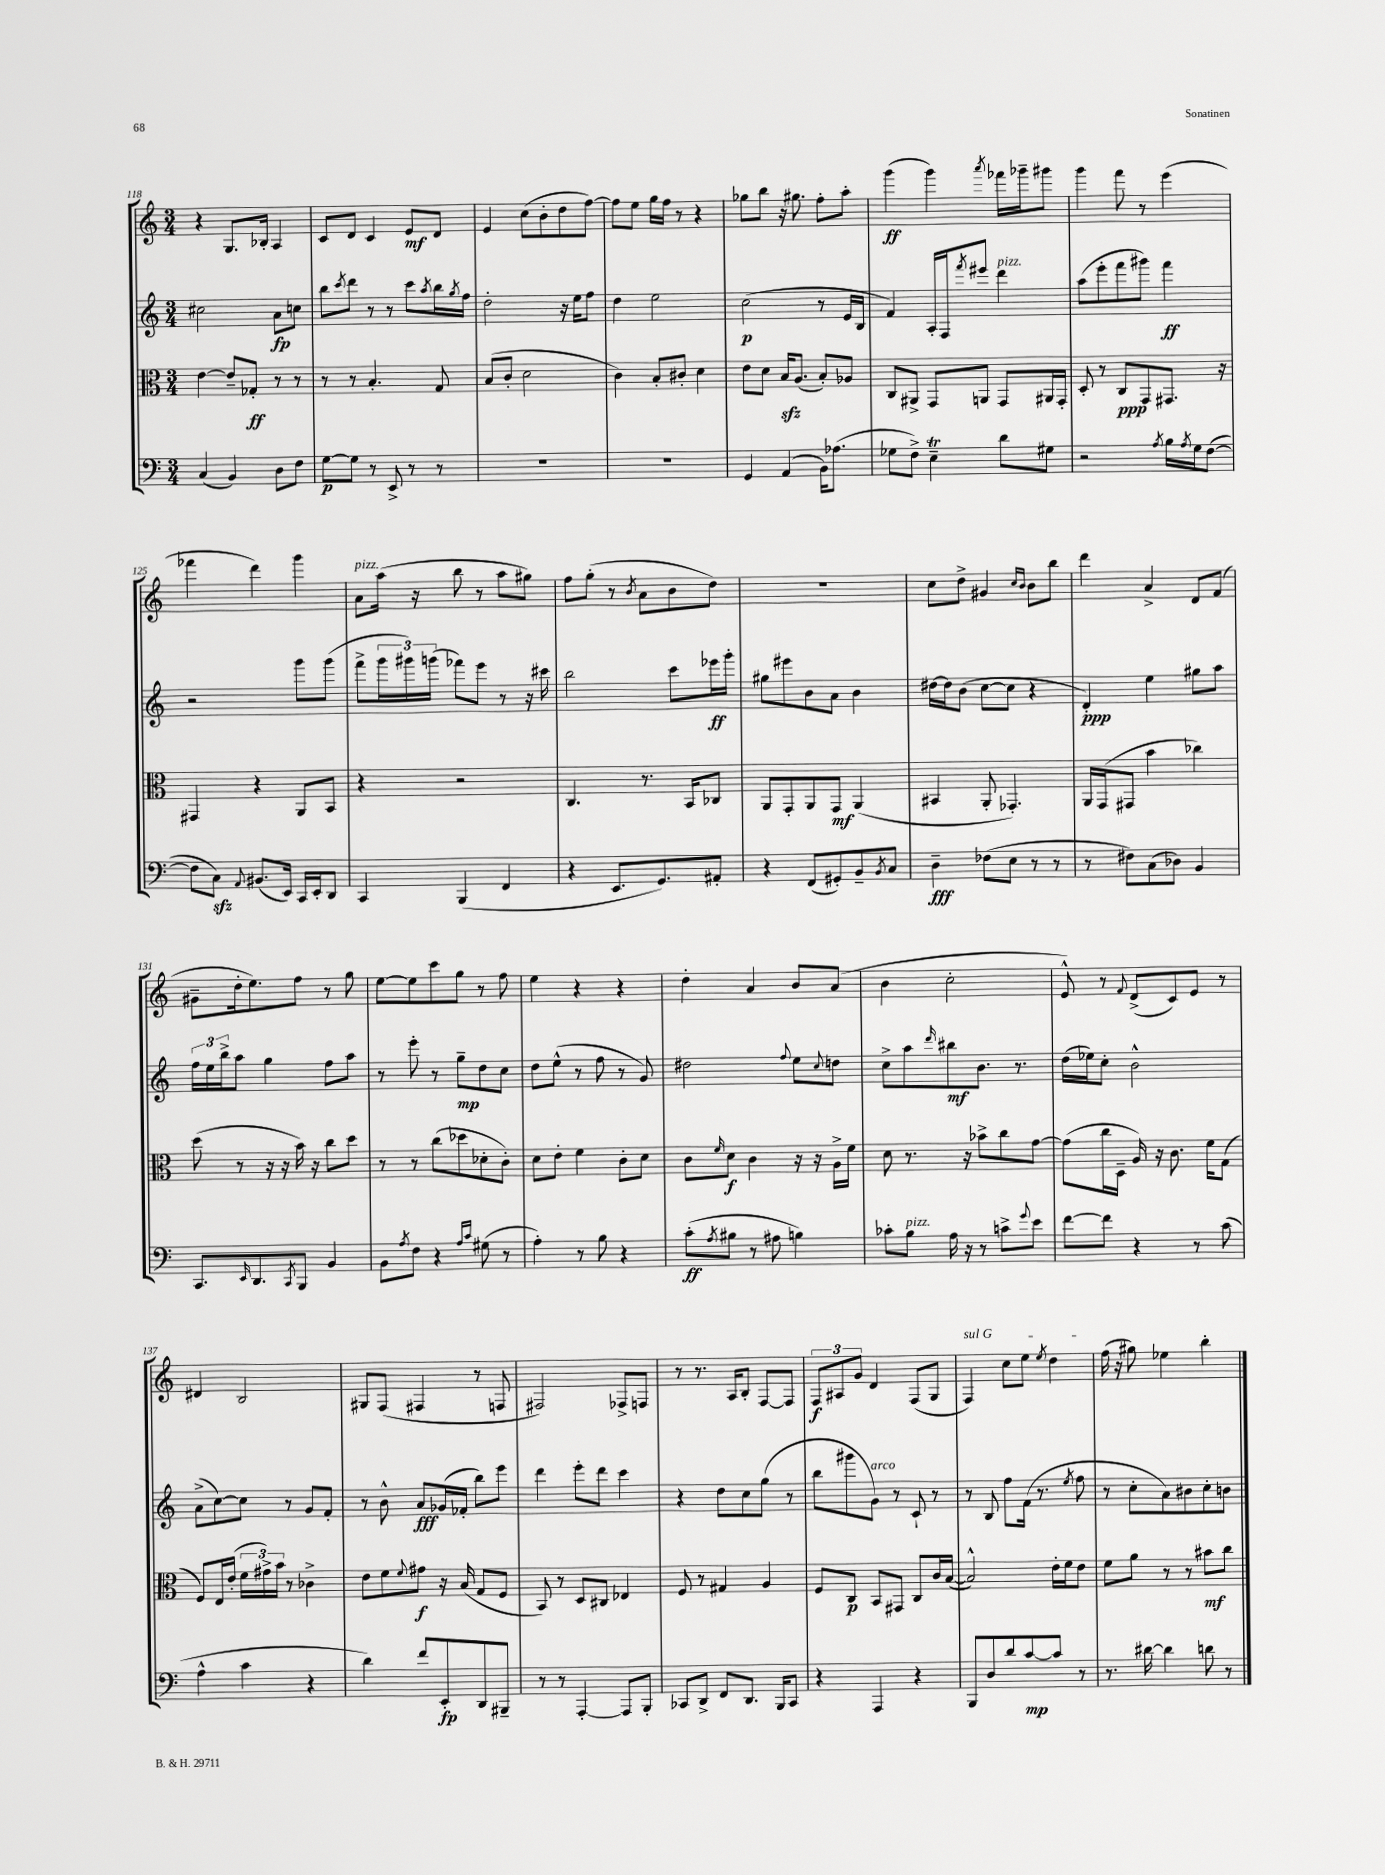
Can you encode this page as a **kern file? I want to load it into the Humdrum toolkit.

**kern	**kern	**kern	**kern
*staff4	*staff3	*staff2	*staff1
*clefF4	*clefC3	*clefG2	*clefG2
*k[]	*k[]	*k[]	*k[]
*M3/4	*M3/4	*M3/4	*M3/4
(4C/	[4e\	2cc#\	4r
4BB/)	8e~/]L	.	8.G/L
.	8G-'/J	.	.
.	.	.	16B-'/Jk
8D\L	8r	8a\L	4A/
8F\J	8r	8cc\J	.
=	=	=	=
[8G\L	8r	8bb\L	8c/L
.	.	8qccc/	.
8G\]J	8r	8ddd\J	8d/J
8r	4.B'/	8r	4c/
8EE^/	.	8r	.
8r	.	8ccc\L	8e/L
.	.	8qaa/	.
8r	8G/	16bb\L	8d/J
.	.	8qgg/	.
.	.	16ff\JJ	.
=	=	=	=
2.r	(8B/L	2dd'\	4e/
.	8c'/J	.	.
.	2d\	.	(8cc\L
.	.	.	8b'\
.	.	16r	8dd\
.	.	16ee\LK	.
.	.	8ff\J	[8ff\J)
=	=	=	=
2.r	4c\)	4dd\	8ff\]L
.	.	.	8ee\J
.	8B'/L	2ee\	16gg\LL
.	.	.	16ff\JJ
.	8c#'/J	.	8r
.	4d\	.	4r
=	=	=	=
4GG/	8e\L	(2cc\	8gg-\L
.	8d\J	.	8bb\J
(4AA/	16B/LK	.	16r
.	(8.A/J	.	8.gg#\
16BB\LK)	8B'/L)	8r	8ff'\L
(8.A-\J	.	.	.
.	8A-/J	16e/LL	8aa'\J
.	.	16B/JJ	.
=	=	=	=
8G-\L	8C/L	4f/)	(4ggg\
8F^\J)	8AA#^/J	.	.
4E~\	8GG/L	16A'/LL	4ggg\)
.	.	16F/J	.
.	.	8qfff/	.
.	8AA/J	8eee#/J	.
.	.	.	8qaaa/
8d\L	8GG/L	4ddd\	16fff-\LL
.	.	.	16ggg-~\J
8G#\J	16AA#/L	.	8ggg#\J
.	16GG'/JJ	.	.
=	=	=	=
2r	8D'/	(8aa\L	4ggg\
.	8r	8eee'\	.
.	8C/L	8fff\	8fff\
.	8GG/	8ggg#\J)	8r
8qA/	.	.	.
16B\LL	8.GG#/J	4fff\	(4eee\
8qA/	.	.	.
16G\J	.	.	.
([8F\J	.	.	.
.	16r	.	.
=	=	=	=
8F\]L	4GG#/	2r	4fff-\
8C\J)	.	.	.
8qqAA/	.	.	.
(8.BB#/L	4r	.	4ddd\)
16EE/Jk)	.	.	.
16CC/LL	8AA/L	8ggg\L	4ggg\
16EE'/J	.	.	.
8DD/J	8BB/J	(8ggg\J	.
=	=	=	=
4CC/	4r	8fff^\L	8a\L
.	.	24ggg\L	(16aa\Jk
.	.	24ggg#\)	.
.	.	.	16r
.	.	(24ggg\JJ	.
(4BBB/	2r	8fff-\L)	8bb\
.	.	8eee\J	8r
4FF/	.	8r	8aa\L
.	.	16r	8gg#\J)
.	.	16ccc#\	.
=	=	=	=
4r	4.C/	2bb\	8ff\L
.	.	.	(8gg'\J
8.EE/L	.	.	8r
.	.	.	8qb/
.	8.r	.	8a\L
8.GG/)	.	.	.
.	.	8ccc\L	8b\
.	16BB/LK	.	.
8AA#'/J	8C-/J	16eee-\L	8dd\J)
.	.	16ggg'\JJ	.
=	=	=	=
4r	8AA/L	8gg#\L	2.r
.	8GG'/	8eee#\	.
(8FF/L	8AA/	8b\	.
8GG#'/)	8GG/J	8a\J	.
8BB~/	(4AA/	4b\	.
8qBB/	.	.	.
8C/J	.	.	.
=	=	=	=
4D~\	4BB#/	[16dd#\LL	8cc\L
.	.	16dd#\]J	.
.	.	(8b\J	8dd^\J
(8F-\L	8AA'/	[8cc\L	4g#/
8E\J	4.GG-'/)	8cc\]J	.
.	.	.	16qqcc/LL
.	.	.	16qqb/JJ
8r	.	4r	8b\L
8r	.	.	8bb\J
=	=	=	=
8r	16AA/LL	4d'/)	4ddd\
.	(16GG/J	.	.
8F#\L)	8GG#/J	.	.
(8C\	4b\	4ee\	4a^/
8D-\J)	.	.	.
4BB/	4cc-\)	8gg#\L	8d/L
.	.	8aa\J	(8f/J
=	=	=	=
8.CC/L	(8dd\	24ff\LL	8g#~\L
.	.	24ee\	.
.	.	24bb^\J	.
.	8r	8aa\J	16dd'\k
16qqEE/	.	.	.
8.DD/	.	.	8.ee\)
.	16r	4gg\	.
.	16r	.	.
8qCC/	.	.	.
8BBB/J	16b\)	.	8ff\J
.	16r	.	.
4BB/	8cc\L	8ff\L	8r
.	8dd\J	8aa\J	8gg\
=	=	=	=
8BB\L	8r	8r	[8ee\L
8qA/	.	.	.
8F\J	8r	8eee'\	8ee\]
4r	(8cc\L	8r	8ccc\
.	8dd-\	8gg~\L	8gg\J
16qqA/LL	.	.	.
16qqc/JJ	.	.	.
(8G#\	8d-'\	8dd\	8r
8r	8c'\J)	8cc\J	8ff\
=	=	=	=
4A'\)	8d\L	8dd\L	4ee\
.	8e'\J	(8ee^^\J	.
8r	4f\	8r	4r
8B\	.	8ff\	.
4r	8c'\L	8r	4r
.	8d\J	8g/)	.
=	=	=	=
(8c'\L	8c\L	2dd#\	4dd'\
8qA/	16qqf/	.	.
8B#\J	8d\J	.	.
8r	4c\	.	4a/
8A#\	.	.	.
.	.	8qqff/	.
4B\)	16r	8ee\L	8b/L
.	16r	.	.
.	.	8qqcc/	.
.	16A^\LL	8dd\J	(8a/J
.	16f\JJ	.	.
=	=	=	=
8c-'\L	8d\	8cc^\L	4b\
8B\J	8.r	8aa\	.
.	.	16qqddd/	.
16A\	.	8bb#\	2cc'\
16r	16r	.	.
8r	8b-^\L	8.b\J	.
8c^\L	8cc\	.	.
.	.	8.r	.
8qqg/	.	.	.
8e\J	[8g\J	.	.
=	=	=	=
[8f\L	(8g\]L	(16dd\LL	8e^^/)
.	.	16ee-\J)	.
8f\]J	16cc\L	8cc'\J	8r
.	16D~\JJ	.	.
.	.	.	8qqf/
4r	16A/)	2b^^\	(8d^/L
.	16r	.	.
.	8.c\	.	8c/)
8r	.	.	8e/J
.	16f\LK	.	.
(8c\	(8G\J	.	8r
=	=	=	=
4A^^\	8F/L)	(8a^\L	4d#/
.	16E/L	[8cc\)	.
.	(16e'/JJ	.	.
4c\	24f\LL	8cc\]J	2B/
.	24g#^\)	.	.
.	24b\JJ	.	.
.	8r	8r	.
4r	4c-^\	8g/L	.
.	.	8f'/J	.
=	=	=	=
4d\)	8e\L	8r	8G#/L
.	8f\	8b^^\	(8F/J
.	8qqf/	.	.
8f/L	8g#\J	8a/L	4F#/
8EE'/	16r	(16g-/L	.
.	(16B/	16f-'/JJ	.
8DD/	8G/L	8bb\L)	8r
8BBB#~/J	8F/J	8eee\J	8F/
=	=	=	=
8r	8BB/)	4ddd\	2F#/)
8r	8r	.	.
[4AAA'/	8D/L	8eee'\L	.
.	8C#/J	8ddd\J	.
8AAA/]L	4E-/	4ccc\	8F-^/L
8BBB'/J	.	.	8F/J
=	=	=	=
8CC-/L	8F/	4r	8r
8DD^/J	8r	.	8.r
8FF/L	4G#/	8dd\L	.
.	.	.	16A/LK
8.DD/J	.	8cc\	8B'/J
.	4A/	(8gg\J	[8F/L
16BBB/LK	.	.	.
8CC-/J	.	8r	8F/]J
=	=	=	=
4r	8F/L	8bb\L	12F/L
.	.	.	12A#/
.	8C/J	8ggg#\	.
.	.	.	12g/J
4AAA/	8BB/L	8g\J)	4d/
.	8GG#/J	8r	.
4r	8C/L	8c`/	(8F/L
.	16c/L	8r	8G/J
.	([16B/JJ	.	.
=	=	=	=
8BBB/L	2B^^/])	8r	4F/)
8D/	.	8B/	.
8d/	.	8ff\L	8cc\L
[8c/	.	(16f\Jk	8ee\J
.	.	8.r	.
.	.	.	8qee/
8c/]J	16e'\LL	.	4dd\
.	16f\J	.	.
.	.	8qee/	.
8r	8e\J	8ff\	.
=	=	=	=
8.r	8f\L	8r	(16ff\
.	.	.	16r
.	8a\J	8cc'\L	8gg#\)
[16d#\	.	.	.
4d#\]	8r	8a\)	4ee-\
.	8r	8b#\	.
8d\	8b#\L	8cc'\	4bb'\
8r	8cc\J	8b\J	.
==	==	==	==
*-	*-	*-	*-
